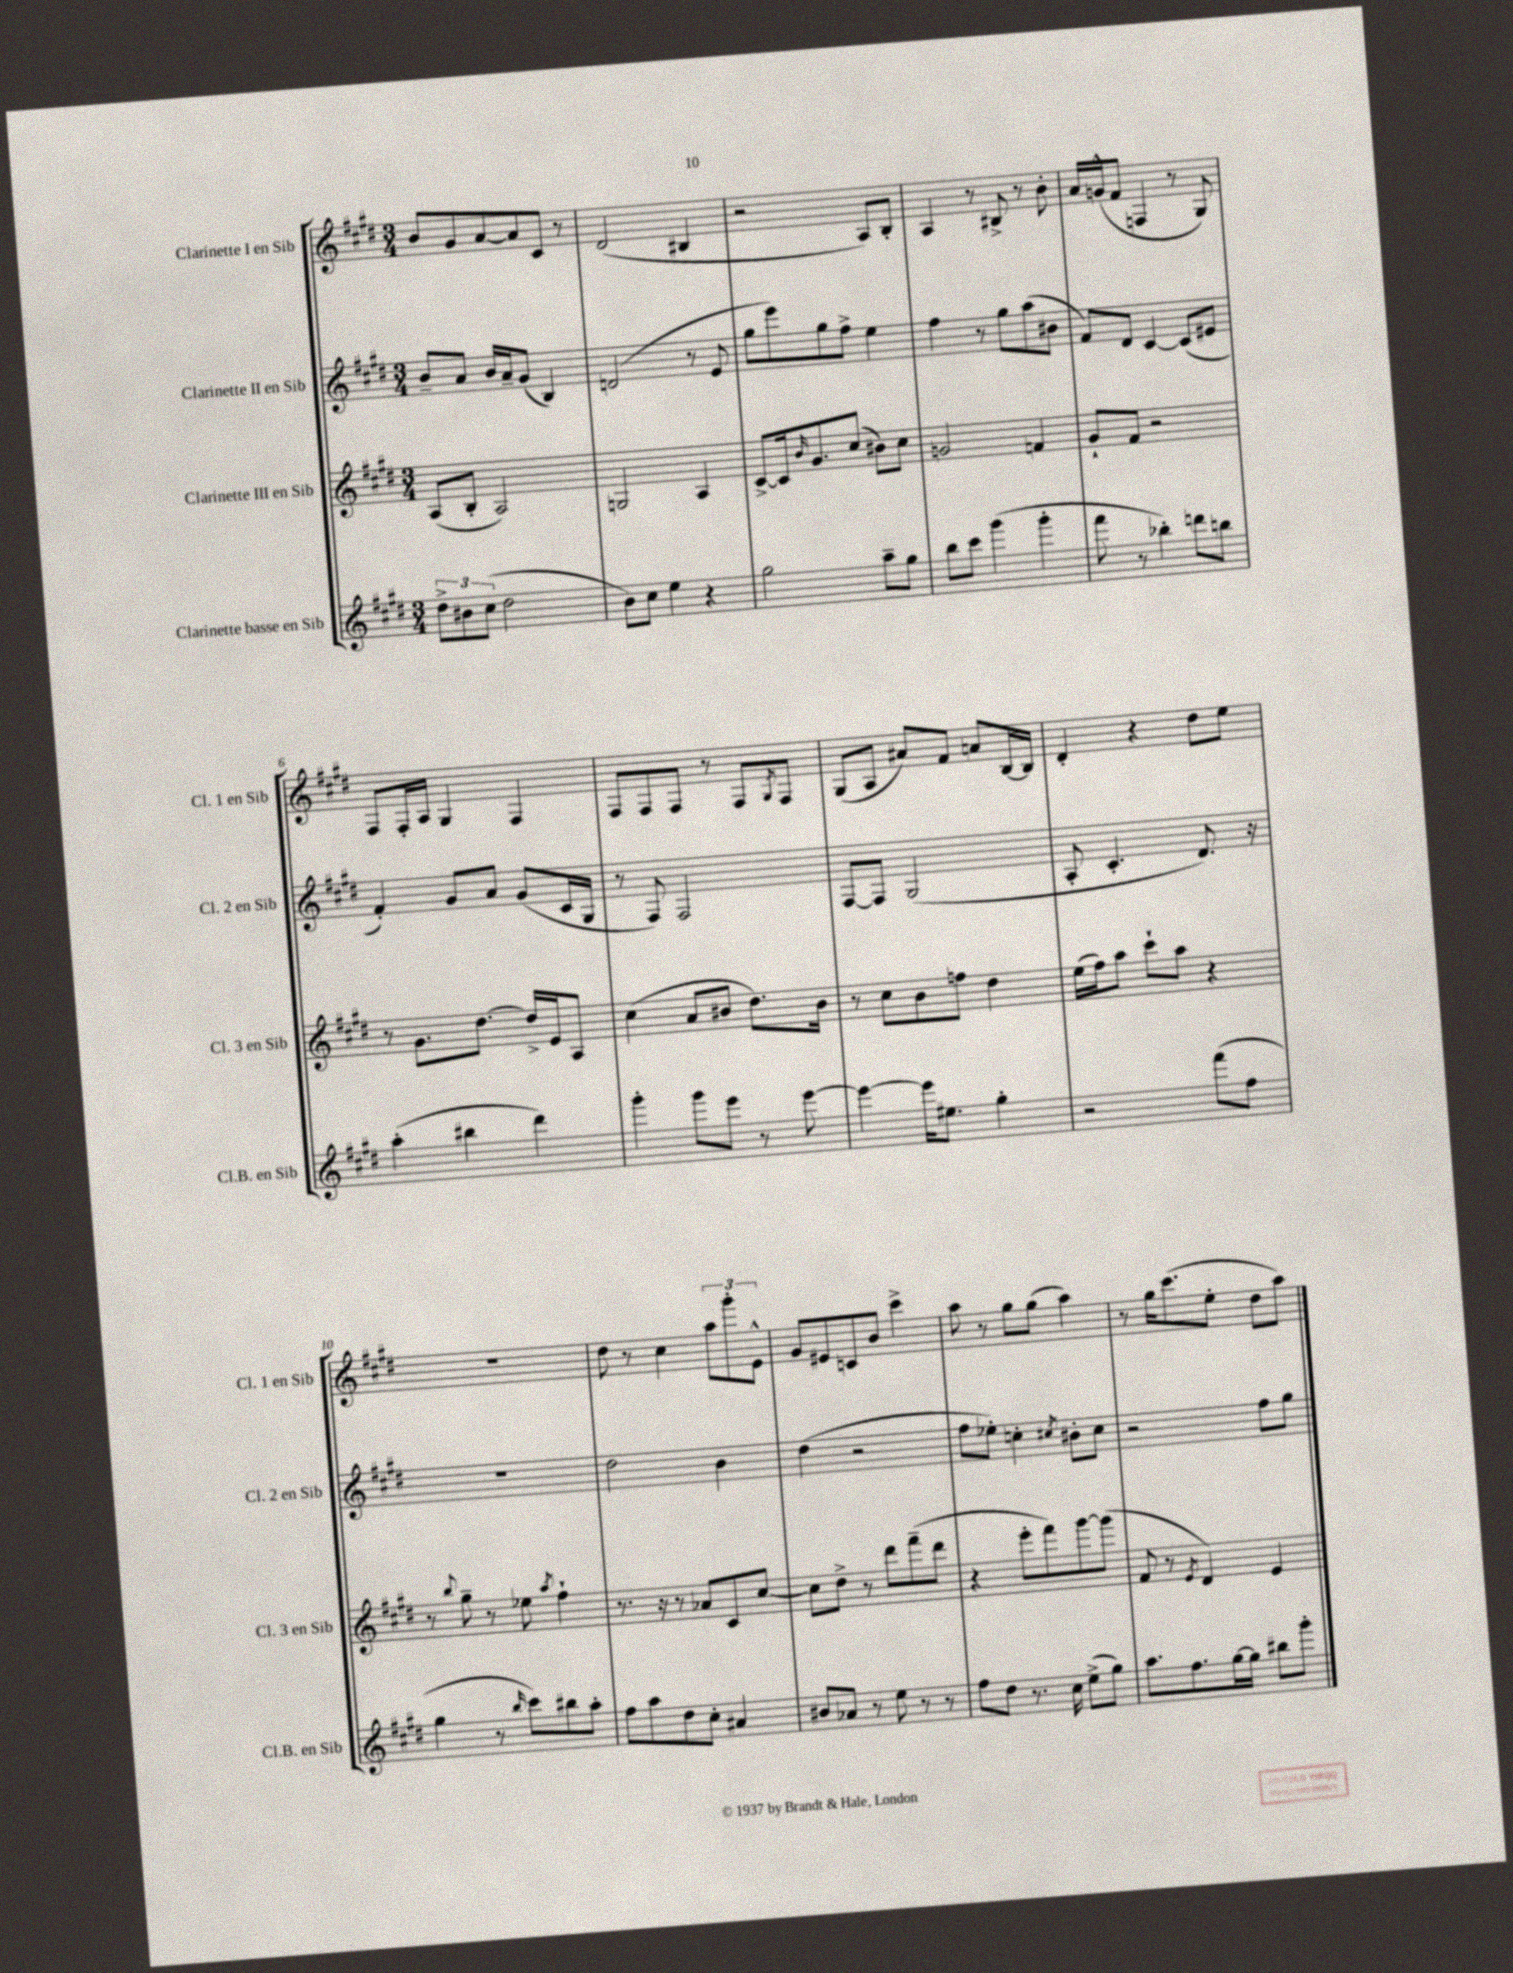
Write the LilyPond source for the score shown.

<<
\new StaffGroup <<
\new Staff = "s0" \with { instrumentName = "Clarinette I en Sib" shortInstrumentName = "Cl. 1 en Sib" } {
    \clef treble \key e \major \numericTimeSignature \time 3/4
    b'8 gis'8 a'8~ a'8 cis'8 r8 |
    dis'2( bis4 |
    r2 a8) b8-. |
    a4 r8 bis8-> r8 b'8-. |
    a'16 g'16-^( fis'8 f4 r8 gis8) |
    fis8 fis16-. a16 gis4 fis4 |
    fis8 fis8 fis8 r8 fis8 \acciaccatura { gis8 } fis8 |
    gis8( a8 ais'8) fis'8 a'8 b16~ b16 |
    dis'4-. r4 dis''8 e''8 |
    R2. |
    dis''8 r8 cis''4 \tuplet 3/2 { a''8 gis'''8-. e'8-^ } |
    gis'8 eis'8 c'8 b'8 cis'''4-> |
    a''8 r8 gis''8 gis''8( a''4) |
    r8 gis''16 cis'''8.( e''8-. dis''8 a''8) \bar "|." |
}
\new Staff = "s1" \with { instrumentName = "Clarinette II en Sib" shortInstrumentName = "Cl. 2 en Sib" } {
    \clef treble \key e \major \numericTimeSignature \time 3/4
    b'8-- a'8 b'16 a'16-- gis'8( b4) |
    d'2( r8 e'8 |
    gis''8 e'''8) gis''8 fis''8-> e''4 |
    fis''4 r8 gis''8 a''8( bis'8 |
    fis'8) dis'8 cis'4~ cis'8( eis'8 |
    fis'4-.) gis'8 a'8 gis'8( cis'16 gis16 |
    r8 fis8) fis2 |
    fis8~ fis8 gis2( |
    a8-. cis'4.-. dis'8.) r16 |
    R2. |
    dis''2 b'4 |
    dis''4( r2 |
    fis''8 ees''8-.) c''4-. \acciaccatura { cis''8 } bis'8-. cis''8 |
    r2 fis''8 gis''8 \bar "|." |
}
\new Staff = "s2" \with { instrumentName = "Clarinette III en Sib" shortInstrumentName = "Cl. 3 en Sib" } {
    \clef treble \key e \major \numericTimeSignature \time 3/4
    a8( b8-. a2) |
    g2 a4 |
    cis'8~-> cis'16 \grace { b'16 } gis'8. cis''8( bis'8) cis''8 |
    g'2 f'4 |
    gis'8-! fis'8 r2 |
    r8 gis'8. dis''8.~ dis''16-> e'16 a8 |
    cis''4( a'8 bis'8 dis''8.) bis'16 |
    r8 cis''8 b'8 f''8 dis''4 |
    e''16( fis''16) a''8 cis'''8-! a''8 r4 |
    r8 \appoggiatura { b''8 } gis''8-- r8 ees''8 \acciaccatura { a''8 } fis''4-! |
    r8. r16 r8 aes'8 cis'8 cis''8~ |
    cis''8 dis''8-> r8 dis'''8 fis'''8--( dis'''8 |
    r4 e'''8-. fis'''8) gis'''8~ gis'''8( |
    fis'8 r8 \acciaccatura { e'8 } dis'4) e'4 \bar "|." |
}
\new Staff = "s3" \with { instrumentName = "Clarinette basse en Sib" shortInstrumentName = "Cl.B. en Sib" } {
    \clef treble \key e \major \numericTimeSignature \time 3/4
    \tuplet 3/2 { dis''8-> bis'8 cis''8( } dis''2 |
    b'8) cis''8 e''4 r4 |
    gis''2 a''8-- gis''8 |
    b''8 cis'''8 gis'''4( gis'''4-. |
    fis'''8 r8 bes''4-.) d'''8 b''8 |
    a''4-.( bis''4 dis'''4) |
    gis'''4-. gis'''8 e'''8 r8 e'''8~ |
    e'''4~ e'''16 eis''8. gis''4-. |
    r2 fis'''8( fis''8 |
    gis''4 r8 \grace { b''16 } cis'''8) bis''8 a''8-. |
    fis''8 a''8 dis''8 cis''8-. ais'4 |
    bis'8 aes'8 r8 e''8 r8 r8 |
    fis''8 dis''8 r8. cis''16 e''8->( gis''8) |
    a''8. fis''8. gis''16~ gis''16 bis''8 gis'''8-. \bar "|." |
}
>>
>>
